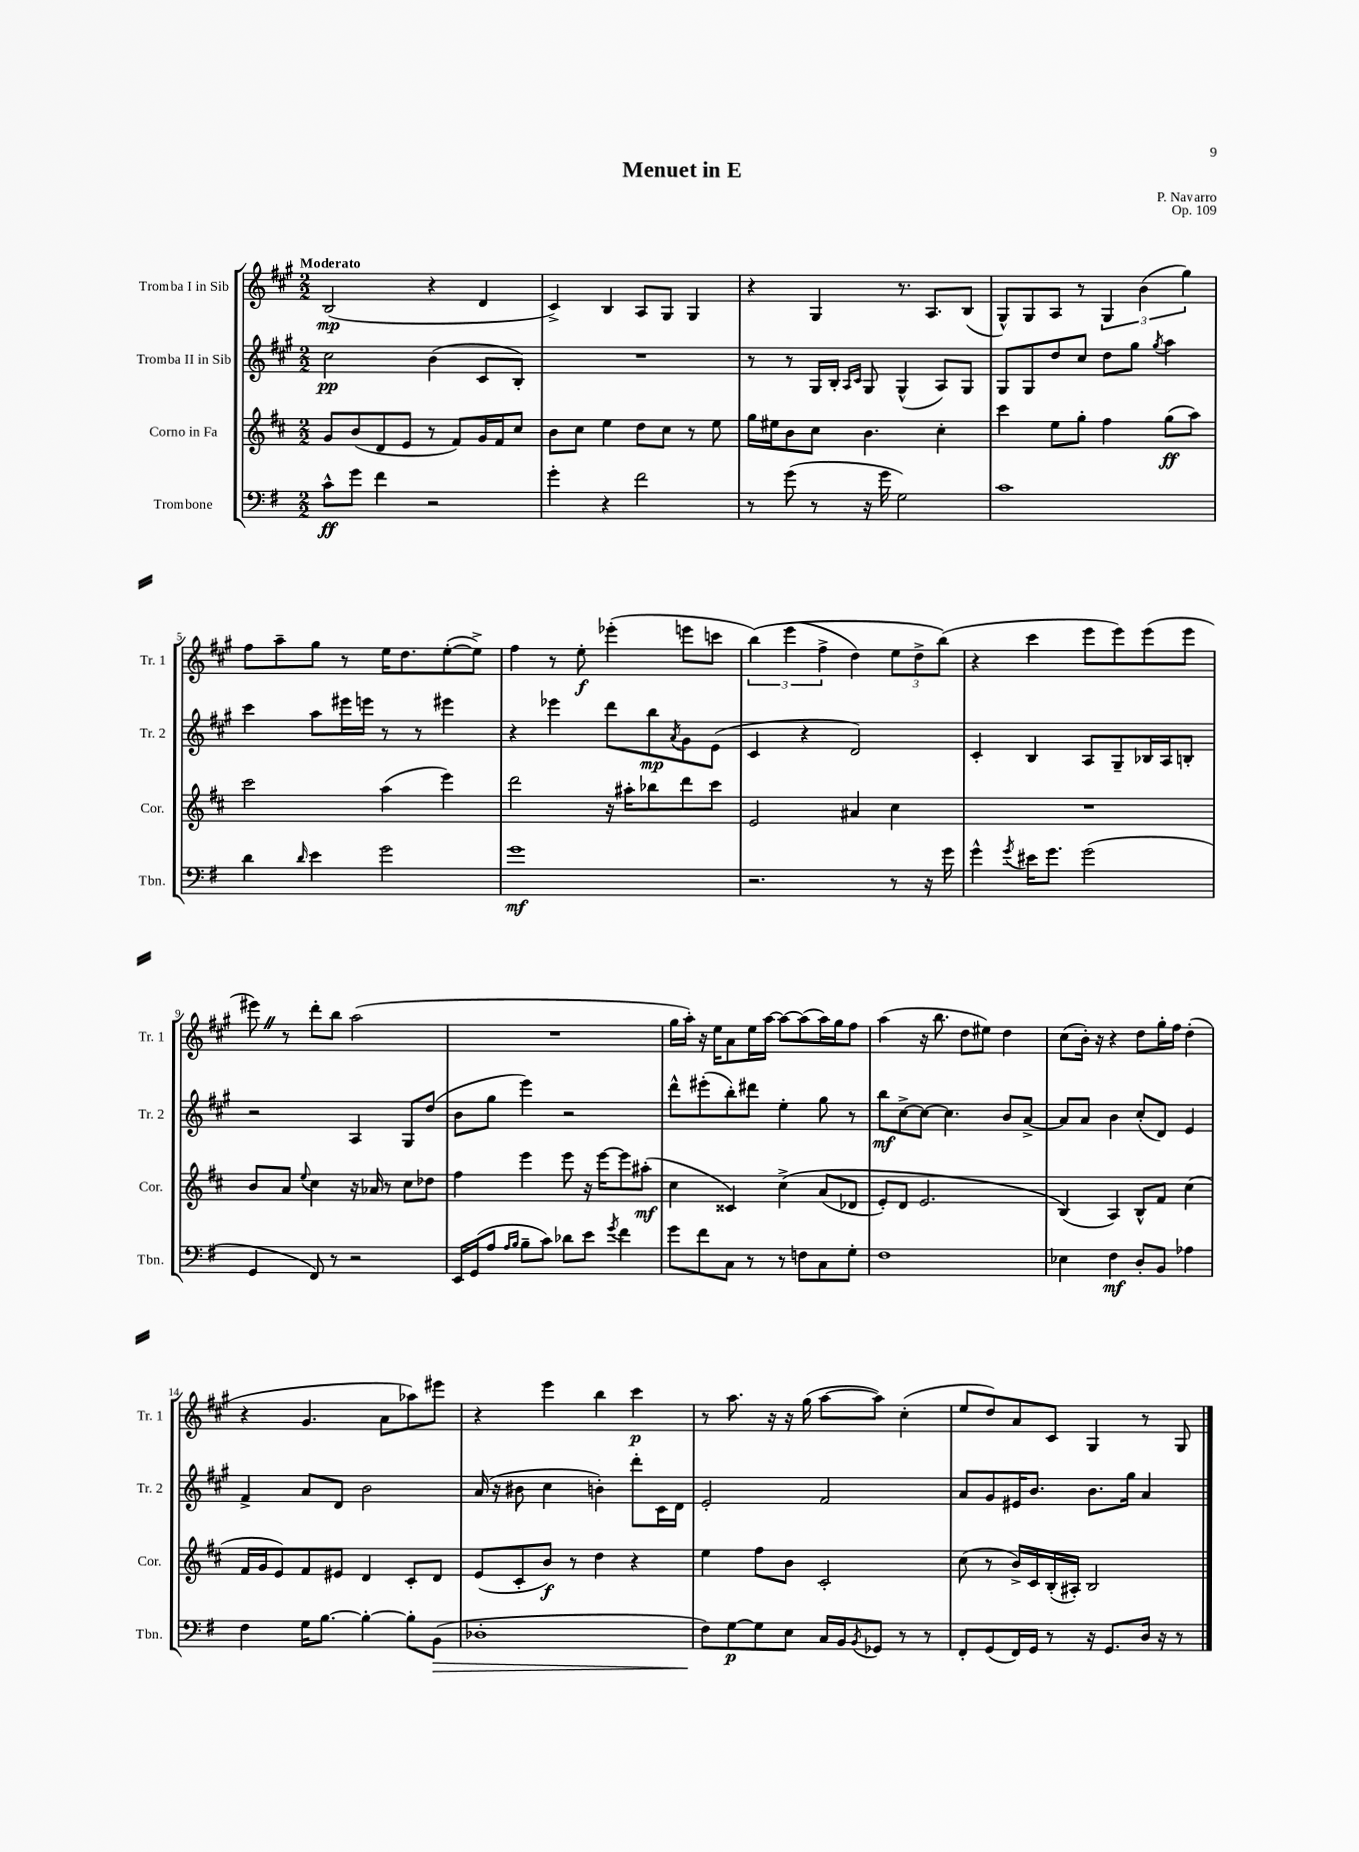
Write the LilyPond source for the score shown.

\header { title = "Menuet in E" composer = "P. Navarro" opus = "Op. 109" }
<<
\new StaffGroup <<
\new Staff = "s0" \with { instrumentName = "Tromba I in Sib" shortInstrumentName = "Tr. 1" } {
    \clef treble \key a \major \numericTimeSignature \time 2/2 \tempo "Moderato"
    b2\mp( r4 d'4 |
    cis'4->) b4 a8 gis8 gis4 |
    r4 gis4 r8. a8. b8( |
    gis8-^) gis8 a8 r8 \tuplet 3/2 { gis4 b'4( gis''4) } |
    fis''8 a''8-- gis''8 r8 e''16 d''8. e''8~-.( e''8->) |
    fis''4 r8 e''8-.\f ees'''4-.( e'''8 c'''8 |
    \tuplet 3/2 { b''4)\( e'''4( fis''4-> } d''4) \tuplet 3/2 { e''8 d''8-> b''8(\) } |
    r4 cis'''4 e'''8 e'''8) e'''8( e'''8 |
    eis'''8) \once \override BreathingSign.text = \markup { \musicglyph "scripts.caesura.straight" } \breathe r8 d'''8-. b''8 a''2( |
    R1 |
    gis''16 a''16-.) r16 e''16 a'8 e''16 a''16~ a''8~ a''8( a''16) gis''16 fis''8 |
    a''4( r16 b''8. d''8 eis''8) d''4 |
    cis''8( b'16-.) r16 r4 d''8 gis''16-. fis''16 d''4-.( |
    r4 gis'4. a'8 aes''8) eis'''8 |
    r4 e'''4 b''4 cis'''4\p |
    r8 a''8. r16 r16 gis''16( a''8~ a''8) cis''4-.( |
    e''8 d''8) a'8 cis'8 gis4 r8 gis8 \bar "|." |
}
\new Staff = "s1" \with { instrumentName = "Tromba II in Sib" shortInstrumentName = "Tr. 2" } {
    \clef treble \key a \major \numericTimeSignature \time 2/2
    cis''2\pp b'4( cis'8 b8-.) |
    R1 |
    r8 r8 gis16 b16-. \grace { a16 cis'16 } gis8 gis4-^( a8) gis8 |
    gis8 gis8 d''8 cis''8 d''8 gis''8 \acciaccatura { gis''8 } a''4 |
    cis'''4 a''8 eis'''16 e'''16 r8 r8 eis'''4 |
    r4 ees'''4 d'''8 b''8\mp \acciaccatura { a'8 } gis'8 e'8( |
    cis'4 r4 d'2) |
    cis'4-. b4 a8 gis8-- bes16 a16 b8-. |
    r2 a4 gis8 d''8( |
    b'8 gis''8 e'''4) r2 |
    d'''8-^ eis'''8-.( b''8-.) dis'''8 e''4-. gis''8 r8 |
    b''8\mf cis''8~-> cis''8~ cis''4. b'8 a'8~-> |
    a'8 a'8 b'4 cis''8-.( d'8) e'4 |
    fis'4-> a'8 d'8 b'2 |
    a'16( r16 bis'8 cis''4 b'4-.) d'''8-. cis'16 d'16 |
    e'2-. fis'2 |
    a'8 gis'8 eis'16 b'8. b'8. gis''16 a'4 \bar "|." |
}
\new Staff = "s2" \with { instrumentName = "Corno in Fa" shortInstrumentName = "Cor." } {
    \clef treble \key d \major \numericTimeSignature \time 2/2
    g'8 b'8( d'8 e'8 r8 fis'8) g'16 fis'16 cis''8 |
    b'8 cis''8 e''4 d''8 cis''8 r8 e''8 |
    g''16 eis''16 b'8 cis''8 b'4. cis''4-. |
    cis'''4 e''8 g''8-. fis''4 g''8\ff( a''8) |
    cis'''2 a''4( e'''4) |
    d'''2 r16 ais''16-. bes''8 d'''8 cis'''8 |
    e'2 ais'4 cis''4 |
    R1 |
    b'8 a'8 \appoggiatura { e''8 } cis''4 r16 aes'16 r8 cis''8 des''8 |
    fis''4 e'''4 e'''8 r16 e'''16~ e'''8 ais''8-.\mf( |
    cis''4 cisis'4) cis''4->\( a'8( des'8 |
    e'8-.) d'8 e'2. |
    b4(\) a4) b8-^ fis'8 cis''4( |
    fis'16 g'16 e'8) fis'8 eis'8 d'4 cis'8-. d'8 |
    e'8( cis'8-. b'8\f) r8 d''4 r4 |
    e''4 fis''8 b'8 cis'2-. |
    cis''8( r8 b'16->) cis'16 b16-.( ais16-.) b2 \bar "|." |
}
\new Staff = "s3" \with { instrumentName = "Trombone" shortInstrumentName = "Tbn." } {
    \clef bass \key g \major \numericTimeSignature \time 2/2
    c'8-^\ff g'8 fis'4 r2 |
    g'4-. r4 fis'2 |
    r8 g'8( r8 r16 g'16 g2) |
    c'1 |
    d'4 \grace { d'16 } e'4 g'2 |
    g'1\mf |
    r2. r8 r16 g'16 |
    g'4-^ \acciaccatura { g'8 } eis'16 g'8. g'2( |
    g,4 fis,8) r8 r2 |
    e,16 g,16( a8 \grace { a16 b16 } b8-- c'8) des'8 e'8 \acciaccatura { g'8 } fis'4 |
    g'8 fis'8 c8 r8 r8 f8 c8 g8-. |
    fis1 |
    ees4 fis4\mf d8-. b,8 aes4 |
    fis4 g16 b8.~ b4~-. b8-. b,8\>( |
    des1-. |
    fis8\!) g8~\p g8 e8 c16 b,16 \acciaccatura { b,8 } ges,8 r8 r8 |
    fis,8-. g,8( fis,16) g,16 r8 r16 g,8. d16 r16 r8 \bar "|." |
}
>>
>>
